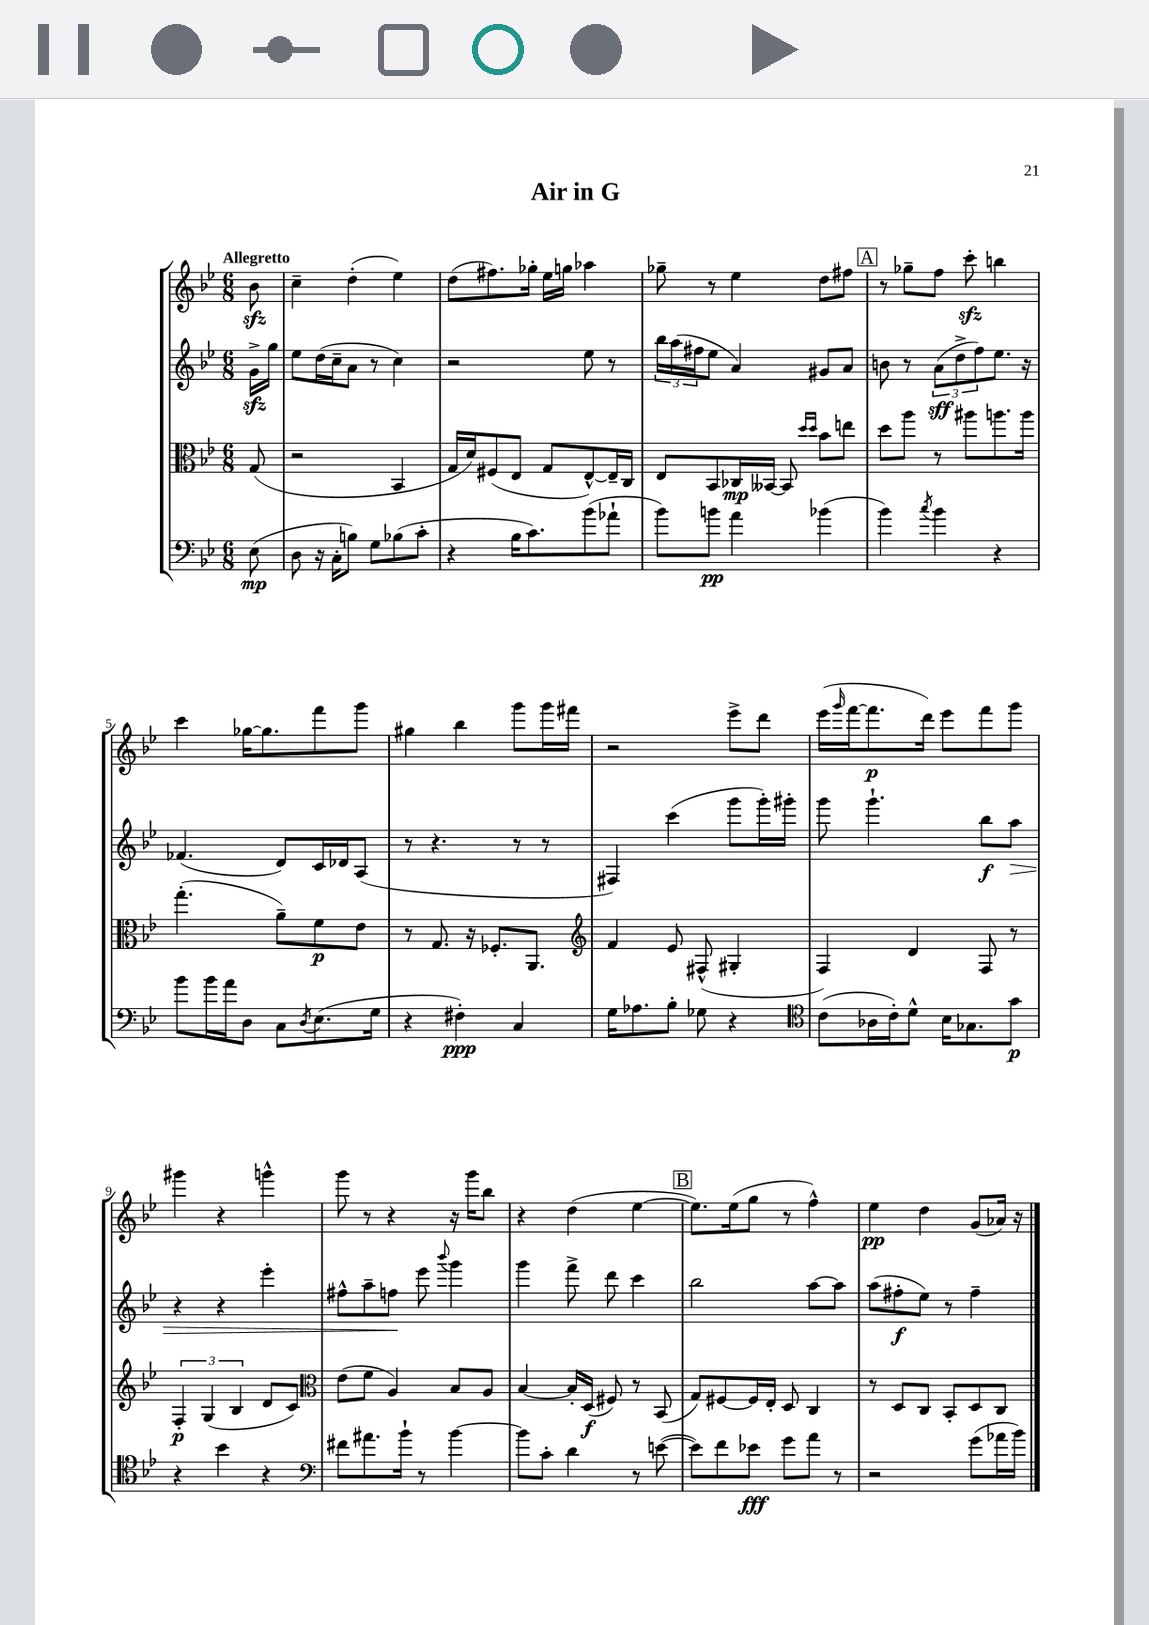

**kern	**kern	**kern	**kern
*staff4	*staff3	*staff2	*staff1
*clefF4	*clefC3	*clefG2	*clefG2
*k[b-e-]	*k[b-e-]	*k[b-e-]	*k[b-e-]
*M6/8	*M6/8	*M6/8	*M6/8
(8E-\	(8G/	16g^\LL	8b-\
.	.	16gg\JJ	.
=	=	=	=
8D\	2r	8ee-\L	4cc~\
16r	.	(16dd\L	.
16C'\LK	.	16cc~\J	.
8B\J)	.	8a\J	(4dd'\
8G\L	.	8r	.
(8B-\	4BB-/	4cc\)	4ee-\)
8c'\J	.	.	.
=	=	=	=
4r	16G/LL	2r	(8dd\L
.	16d/J)	.	.
.	(8F#/	.	8.ff#\)
16B-\LK	8E-/J	.	.
8.c\)	.	.	16gg-'\Jk
.	8G/L	.	16ee-\LL
.	.	.	16gg\JJ
(8b-\	[8E-^^/)	8ee-\	4aa-\
8a-`\J	16E-~/]L	8r	.
.	16C/JJ	.	.
=	=	=	=
8b-\L)	8E-/L	24bb-\LL	8gg-~\
.	.	(24aa\	.
.	.	24ff#\J	.
8b\J	8BB-/	8ee-\J	8r
4a\	16C-/L	4a/)	4ee-\
.	[16BB--/JJ	.	.
.	8BB--/]	.	.
.	16qqdd/LL	.	.
.	16qqdd/JJ	.	.
(4b-\	8b-\L	8g#/L	8dd\L
.	8ee\J	8a/J	8ff#\J
=	=	=	=
4b-\)	8dd\L	8b\	8r
.	8aa\J	8r	8gg-~\L
8qcc/	.	.	.
4b-\	8r	(12a\L	8ff\J
.	.	12dd^\	.
.	8aa#\L	.	8ccc'\
.	.	12ff\)	.
4r	8.aa\	8.ee-\J	4bb\
.	16aa\Jk	16r	.
=	=	=	=
8b-\L	(4.gg'\	(4.f-/	4ccc\
16b-\L	.	.	.
16a\J	.	.	.
8D\J	.	.	[16gg-\LK
.	.	.	8.gg-\]
8C\L	8a~\L)	8d/L)	.
8qD/	.	.	.
(8.E-\	8f\	16c/L	8fff\
.	.	16d-/J	.
.	8e-\J	(8A/J	8ggg\J
16G\Jk	.	.	.
=	=	=	=
4r	8r	8r	4gg#\
.	8.G/	4.r	.
4F#'\)	.	.	4bb-\
.	16r	.	.
.	8.F-'/L	.	.
4C/	.	8r	8ggg\L
.	8.AA/J	.	.
.	.	8r	16ggg\L
.	.	.	16fff#\JJ
=	=	=	=
*	*clefG2	*	*
16G\LK	4f/	4F#/)	2r
8.A-\	.	.	.
8B-'\J	8e-/	(4ccc\	.
8G-\	(8F#^^/	.	.
4r	4G#'/	8ggg\L	8eee-^\L
.	.	16ggg'\L)	8ddd\J
.	.	16ggg#'\JJ	.
=	=	=	=
*clefC4	*	*	*
(8c\L	4F/)	8ggg\	(16eee-\LL
.	.	.	16qqggg/
.	.	.	[16fff\J
16A-\L	.	4.ggg`\	8.fff\]
16c'\J)	.	.	.
8d^^\J	4d/	.	.
.	.	.	16ddd\Jk)
16B-\LK	.	.	8eee-\L
8.G-\	.	.	.
.	8F/	8bb-\L	8fff\
8g\J	8r	8aa\J	8ggg\J
=	=	=	=
4r	6F'/	4r	4ggg#\
.	(6G/	.	.
4b-\	.	4r	4r
.	6B-/	.	.
4r	8d/L	4eee-'\	4ggg^^\
.	8c/J)	.	.
=	=	=	=
*clefF4	*clefC3	*	*
8f#\L	(8e-\L	8ff#^^\L	8ggg\
8.a#\	8f\J	8aa~\	8r
.	4A/)	8ff\J	4r
16b-`\Jk	.	.	.
8r	.	8eee-\	.
.	.	8qqbbb-/	.
[4b-\	8B-/L	4ggg\	16r
.	.	.	16ggg\LK
.	8A/J	.	8bb-\J
=	=	=	=
8b-\]L	[4B-/	4ggg\	4r
8c'\J	.	.	.
4d\	16B-'/]LL	8fff^\	(4dd\
.	(16D/JJ	.	.
.	8F#/)	8ddd\	.
8r	8r	4ccc\	[4ee-\
([8e\	(8BB-/	.	.
=	=	=	=
8e\]L)	8G/L)	2bb-\	8.ee-\]L)
8f\	[8F#/	.	.
.	.	.	(16ee-\k
8e-\J	16F#/]L	.	8gg\J
.	16E-'/JJ	.	.
8g\L	8D/	.	8r
8a\J	4C/	[8aa\L	4ff^^\)
8r	.	8aa\]J	.
=	=	=	=
2r	8r	(8aa\L	4ee-\
.	8D/L	8ff#'\	.
.	8C/J	8ee-\J)	4dd\
.	8BB-'/L	8r	.
(8g\L	8D/	4ff#~\	(8g/L
16a-\L	8C/J	.	16a-/Jk)
16b-\JJ)	.	.	16r
==	==	==	==
*-	*-	*-	*-
